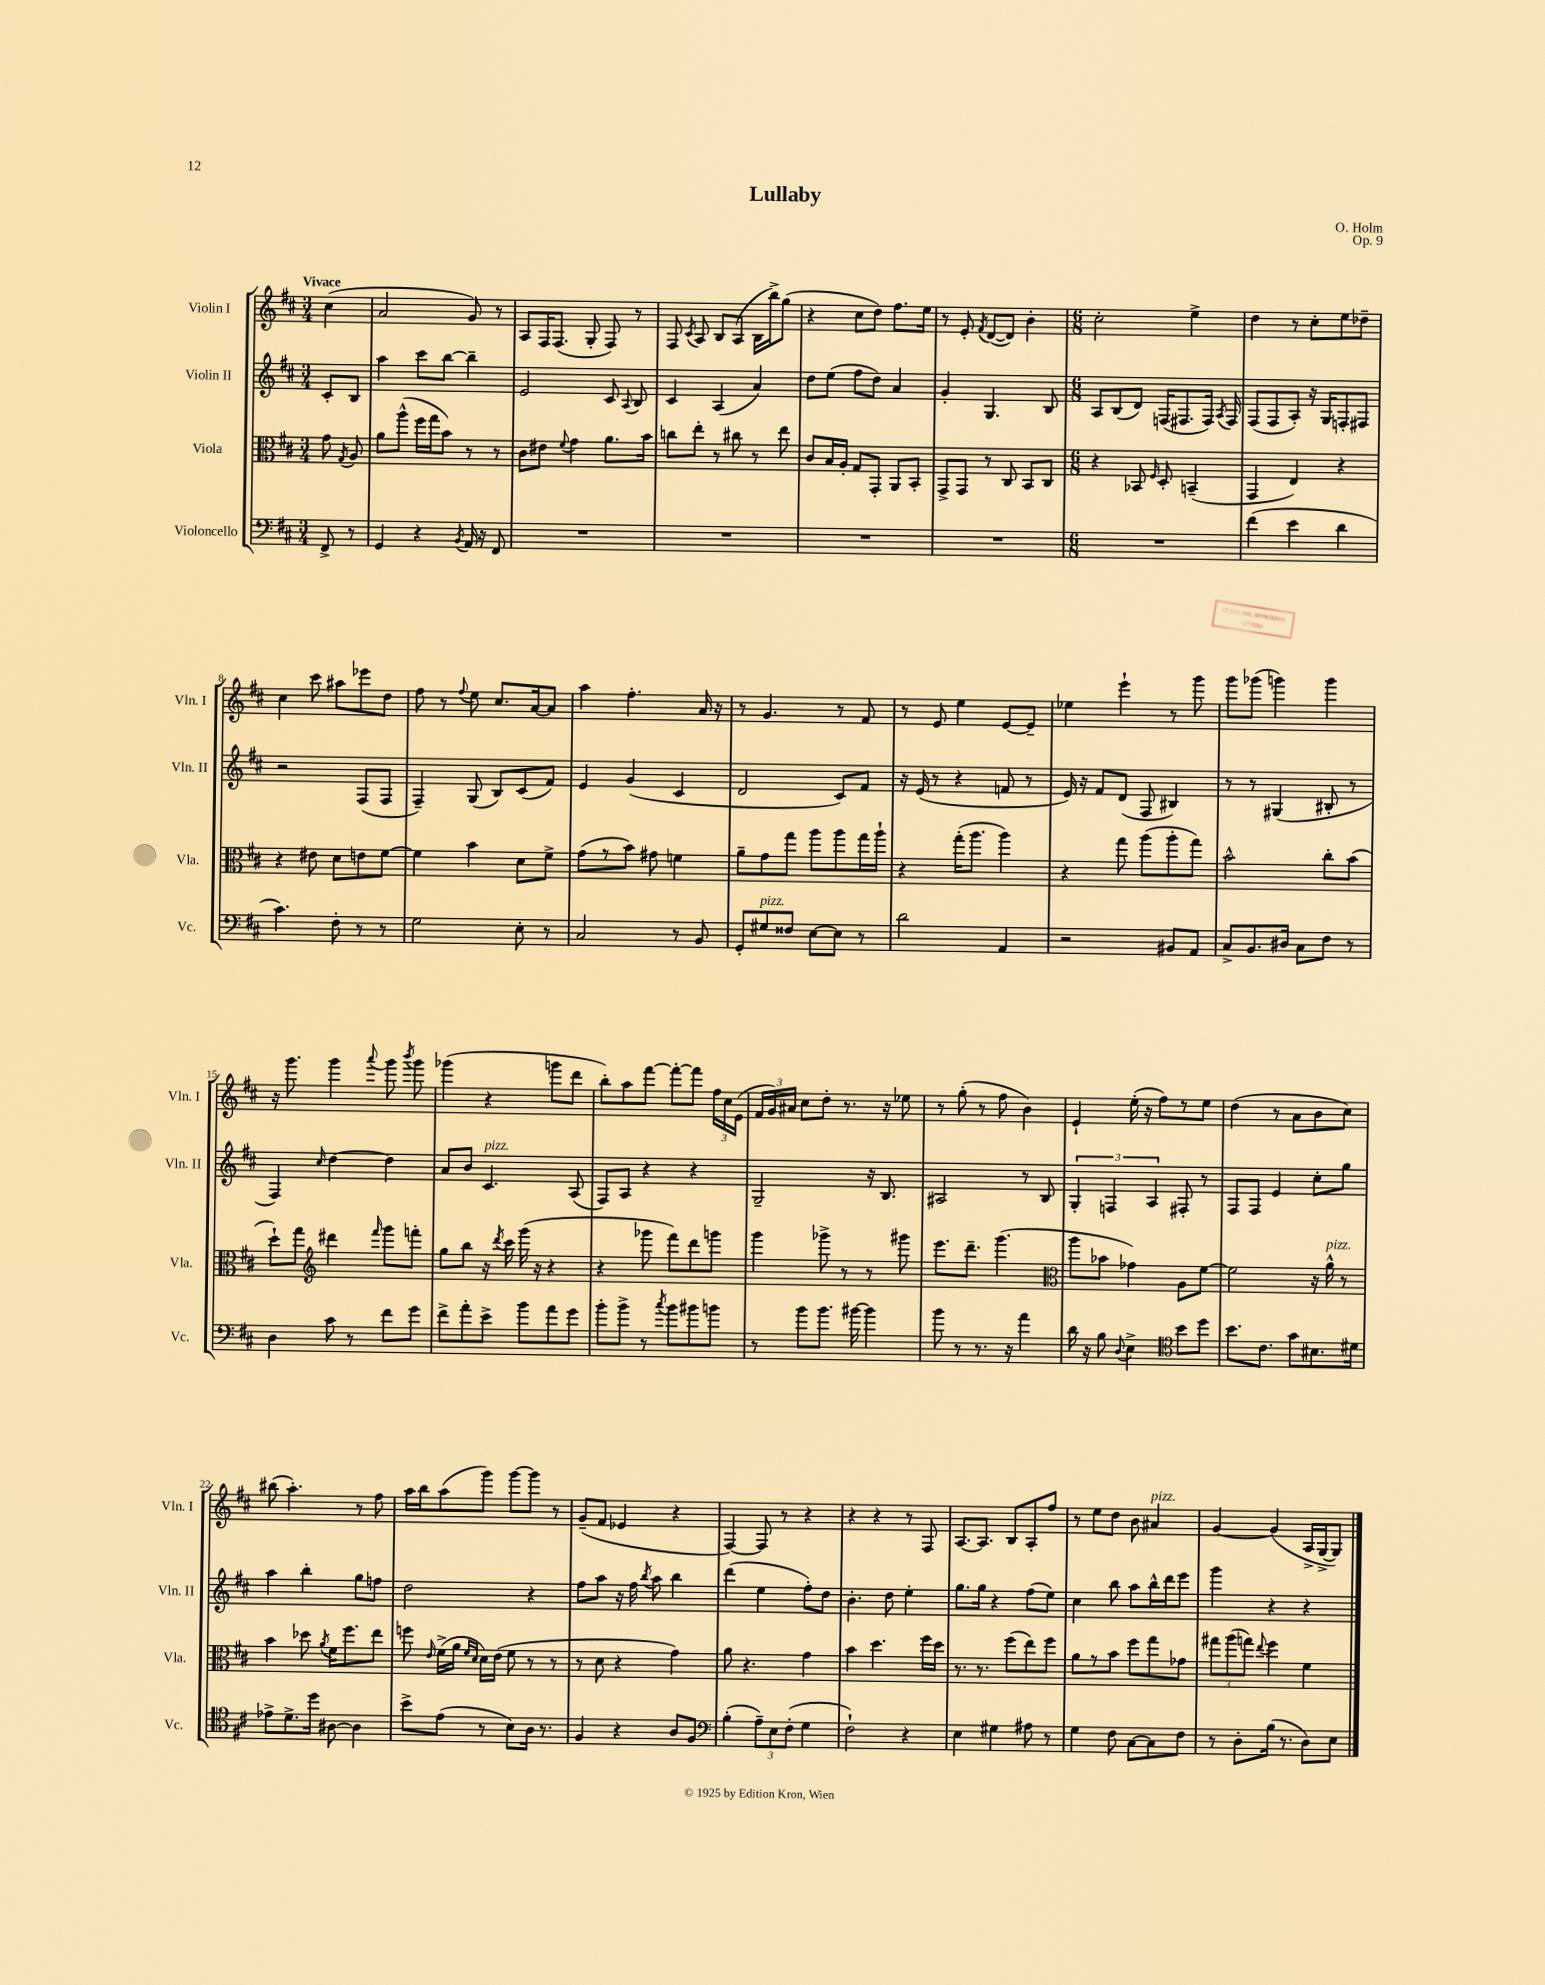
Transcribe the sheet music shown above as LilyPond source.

\header { title = "Lullaby" composer = "O. Holm" opus = "Op. 9" }
<<
\new StaffGroup <<
\new Staff = "s0" \with { instrumentName = "Violin I" shortInstrumentName = "Vln. I" } {
    \clef treble \key d \major \numericTimeSignature \time 3/4 \partial 4 \tempo "Vivace"
    \autoBeamOff cis''4( |
    a'2 g'8) r8 |
    a8[ fis16 fis8.]( g8-. fis8) r8 |
    fis8 \acciaccatura { cis'8 } a8 b8[ a8]( b16[ b''16->) g''8]( |
    r4 cis''8[ d''8]) fis''8.[ e''16] |
    r8 e'8-. \acciaccatura { fis'8 } d'8[~( d'8]) b'4-. |
    \numericTimeSignature \time 6/8 cis''2-. e''4-> |
    d''4 r8 cis''8[-. e''8 des''8]-- |
    cis''4 cis'''8 ais''8[ ees'''8 d''8] |
    fis''8 r8 \appoggiatura { fis''8 } e''8 cis''8.[ a'16~ a'8] |
    a''4 fis''4.-. a'16 r16 |
    r8 g'4. r8 fis'8 |
    r8 e'8 e''4 e'8[~ e'8]-- |
    ees''4 e'''4-! r8 g'''8 |
    g'''8[ ges'''8]( g'''4) g'''4 |
    r16 g'''8. g'''4 \appoggiatura { a'''8 } g'''8 \acciaccatura { b'''8 } g'''8 |
    ges'''4( r4 g'''8[ d'''8] |
    b''8[-.) a''8 fis'''8]~ fis'''8[~-. fis'''8] \tuplet 3/2 { fis''16[ cis''16 e'16]( } |
    \tuplet 3/2 { fis'16[ g'16) ais'16] } cis''8[ d''8]-. r8. r16 ees''8 |
    r8 g''8-.( r8 fis''8 b'4) |
    e'4-! e''16-.( r16 fis''8[) r8 e''8] |
    d''4( r8 a'8[ b'8 cis''8]) |
    bis''8( a''4.-.) r8 fis''8 |
    a''16[ b''16 a''8( g'''8]) g'''8[~ g'''8] r8 |
    g'8[--( fis'8] ees'4 r4 |
    fis4~) fis8 r8 r4 |
    r4 r4 r8 fis8 |
    a8.[~ a8.] b8[ a8-. fis''8] |
    r8 e''8[ d''8] b'8 ais'4^\markup { \italic "pizz." } |
    g'4~ g'4( a16[-> g16~-> g8]) \bar "|." |
}
\new Staff = "s1" \with { instrumentName = "Violin II" shortInstrumentName = "Vln. II" } {
    \clef treble \key d \major \numericTimeSignature \time 3/4 \partial 4
    \autoBeamOff cis'8[-. b8] |
    a''4 cis'''8[ b''8]~ b''4-- |
    e'2 cis'8 \appoggiatura { a8 } b8 |
    cis'4 a4( a'4) |
    d''8[ e''8]( fis''8[ d''8]) a'4 |
    g'4-. g4. b8 |
    \numericTimeSignature \time 6/8 a8[ b8( d'8]) f16[( fis8. fis16]) \acciaccatura { a8 } fis16 |
    fis8[( fis8 a8]-.) r16 g16[ f8-. fis8] |
    r2 fis8[( fis8] |
    fis4--) g8( b8[) cis'8( fis'8]) |
    e'4 g'4( cis'4 |
    d'2 cis'8[) fis'8] |
    r16 e'16( r8 r4 f'8 r8 |
    e'16) r16 fis'8[ d'8]( fis8 bis4) |
    r8 r8 gis4( bis8-. r8 |
    fis4) \grace { cis''16 } d''4~ d''4 |
    a'8[ b'8] cis'4.^\markup { \italic "pizz." } a8( |
    fis8[) a8] r4 r4 |
    g2-- r16 b8. |
    ais2 r8 b8 |
    \tuplet 3/2 { g4-. f4 a4 } fis8-. r8 |
    fis8[ fis8] e'4 cis''8[-. g''8] |
    a''4 b''4-. g''8[ f''8] |
    d''2 r4 |
    fis''8[ a''8] r16 fis''16 \acciaccatura { b''8 } a''8 b''4 |
    d'''4( e''4 fis''8[-.) d''8] |
    b'4.-. d''8 e''4-. |
    g''8.[ g''16] r4 fis''8[( e''8]) |
    cis''4 b''8 a''8[ b''16-^ d'''16 e'''8] |
    g'''4 r4 r4 \bar "|." |
}
\new Staff = "s2" \with { instrumentName = "Viola" shortInstrumentName = "Vla." } {
    \clef alto \key d \major \numericTimeSignature \time 3/4 \partial 4
    \autoBeamOff g'8 \acciaccatura { g8 } a8 |
    a'8[ a''8]-^( fis''16[ g''16 b'8]) r8 r8 |
    cis'8[ eis'8] \appoggiatura { fis'8 } g'4 a'8.[ b'16] |
    c''8[ e''8]-. r8 cis''8 r8 e''8 |
    cis'8[ b16 a16]-. g8[ g,8]-. a,8[ b,8]-. |
    g,8[-> g,8] r8 cis8 b,8[ cis8] |
    \numericTimeSignature \time 6/8 r4 bes,8 \grace { fis16 } d8-. b,4--( |
    g,4 e4) r4 |
    r4 eis'8 d'8[ e'8 fis'8]~ |
    fis'4 b'4 d'8[ fis'8]-> |
    g'8[( r8 b'8]) gis'8 f'4 |
    a'8[-- g'8 g''8] a''8[ a''8 g''16 a''16]-! |
    r4 g''16[-.( a''8.] a''4) |
    r4 g''8 a''8[( a''8-. g''8]) |
    b'2-^ cis''8[-. b'8]( |
    d''8[-!) g''8] \clef treble dis'''4 \grace { fis'''16 } g'''8[ f'''8]-. |
    g''8[ b''8] r16 \acciaccatura { d'''8 } cis'''16 g'''16( r16 r4 |
    r4 ges'''8 fis'''8[) d'''8 g'''8] |
    g'''4 ges'''8-> r8 r8 gis'''8 |
    e'''8.[ d'''8.]-- g'''4.( |
    \clef alto a''8[ bes'8] ges'4) a8[ fis'8]~ |
    fis'2 r16 a'16-^^\markup { \italic "pizz." } r8 |
    b'4 des''8 \acciaccatura { a'8 } fis'16[ fis''8. e''8] |
    f''8 \grace { e'16 } fis'16[->( a'16] \grace { fis'16[ d'16] } d'16[) e'16]( fis'8 r8 r8 |
    r8 d'8 r4 g'4) |
    a'8 r4. g'4 |
    b'4 d''4. fis''16[ d''16] |
    r8. r8. fis''8[( e''8) fis''8] |
    a'8[ r8 b'8] fis''8[ g''8 ges'8] |
    \tuplet 3/2 { gis''8[ a''8( g''8]) } \appoggiatura { e''8 } fis''4 fis'4 \bar "|." |
}
\new Staff = "s3" \with { instrumentName = "Violoncello" shortInstrumentName = "Vc." } {
    \clef bass \key d \major \numericTimeSignature \time 3/4 \partial 4
    \autoBeamOff fis,8-> r8 |
    g,4 r4 \acciaccatura { b,8 } a,16 r16 fis,8 |
    R2. |
    R2. |
    R2. |
    R2. |
    \numericTimeSignature \time 6/8 R2. |
    fis'4( e'4 d'4 |
    cis'4.) fis8-. r8 r8 |
    g2 e8-. r8 |
    cis2 r8 b,8 |
    g,8[-. gis8^\markup { \italic "pizz." } fisis8] e8[~ e8] r8 |
    d'2 a,4 |
    r2 bis,8[ a,8] |
    cis8[-> b,8. dis16] cis8[ fis8] r8 |
    d4 cis'8 r8 fis'8[ g'8] |
    fis'8[-> a'8-. e'8]-> b'8[ a'8 g'8] |
    b'8[-. b'8]-> r8 \acciaccatura { cis''8 } b'8[ bis'8 b'8] |
    r8 b'8[ b'8.] bis'16~ bis'4 |
    b'8 r8 r8. r16 a'4 |
    d'16 r16 b8 \appoggiatura { d8 } e4-> \clef tenor b'8[ d''8] |
    b'8.[ cis'8.] g'8[ bis8. dis'16] |
    ees'8[-> d'8.-> d''16] ais8~ ais4 |
    b'8[-> e'8]( r8 b8[) a16] r8. |
    fis4 r4 a8[ fis8] |
    \clef bass b4-.( \tuplet 3/2 { a8[--) e8 fis8]-.( } g4 |
    fis2-!) r4 |
    e4 gis4 ais8 r8 |
    g4 fis8 cis8[~ cis8 fis8] |
    r8 d8[-. b16]( r8. d8[) e8] \bar "|." |
}
>>
>>
